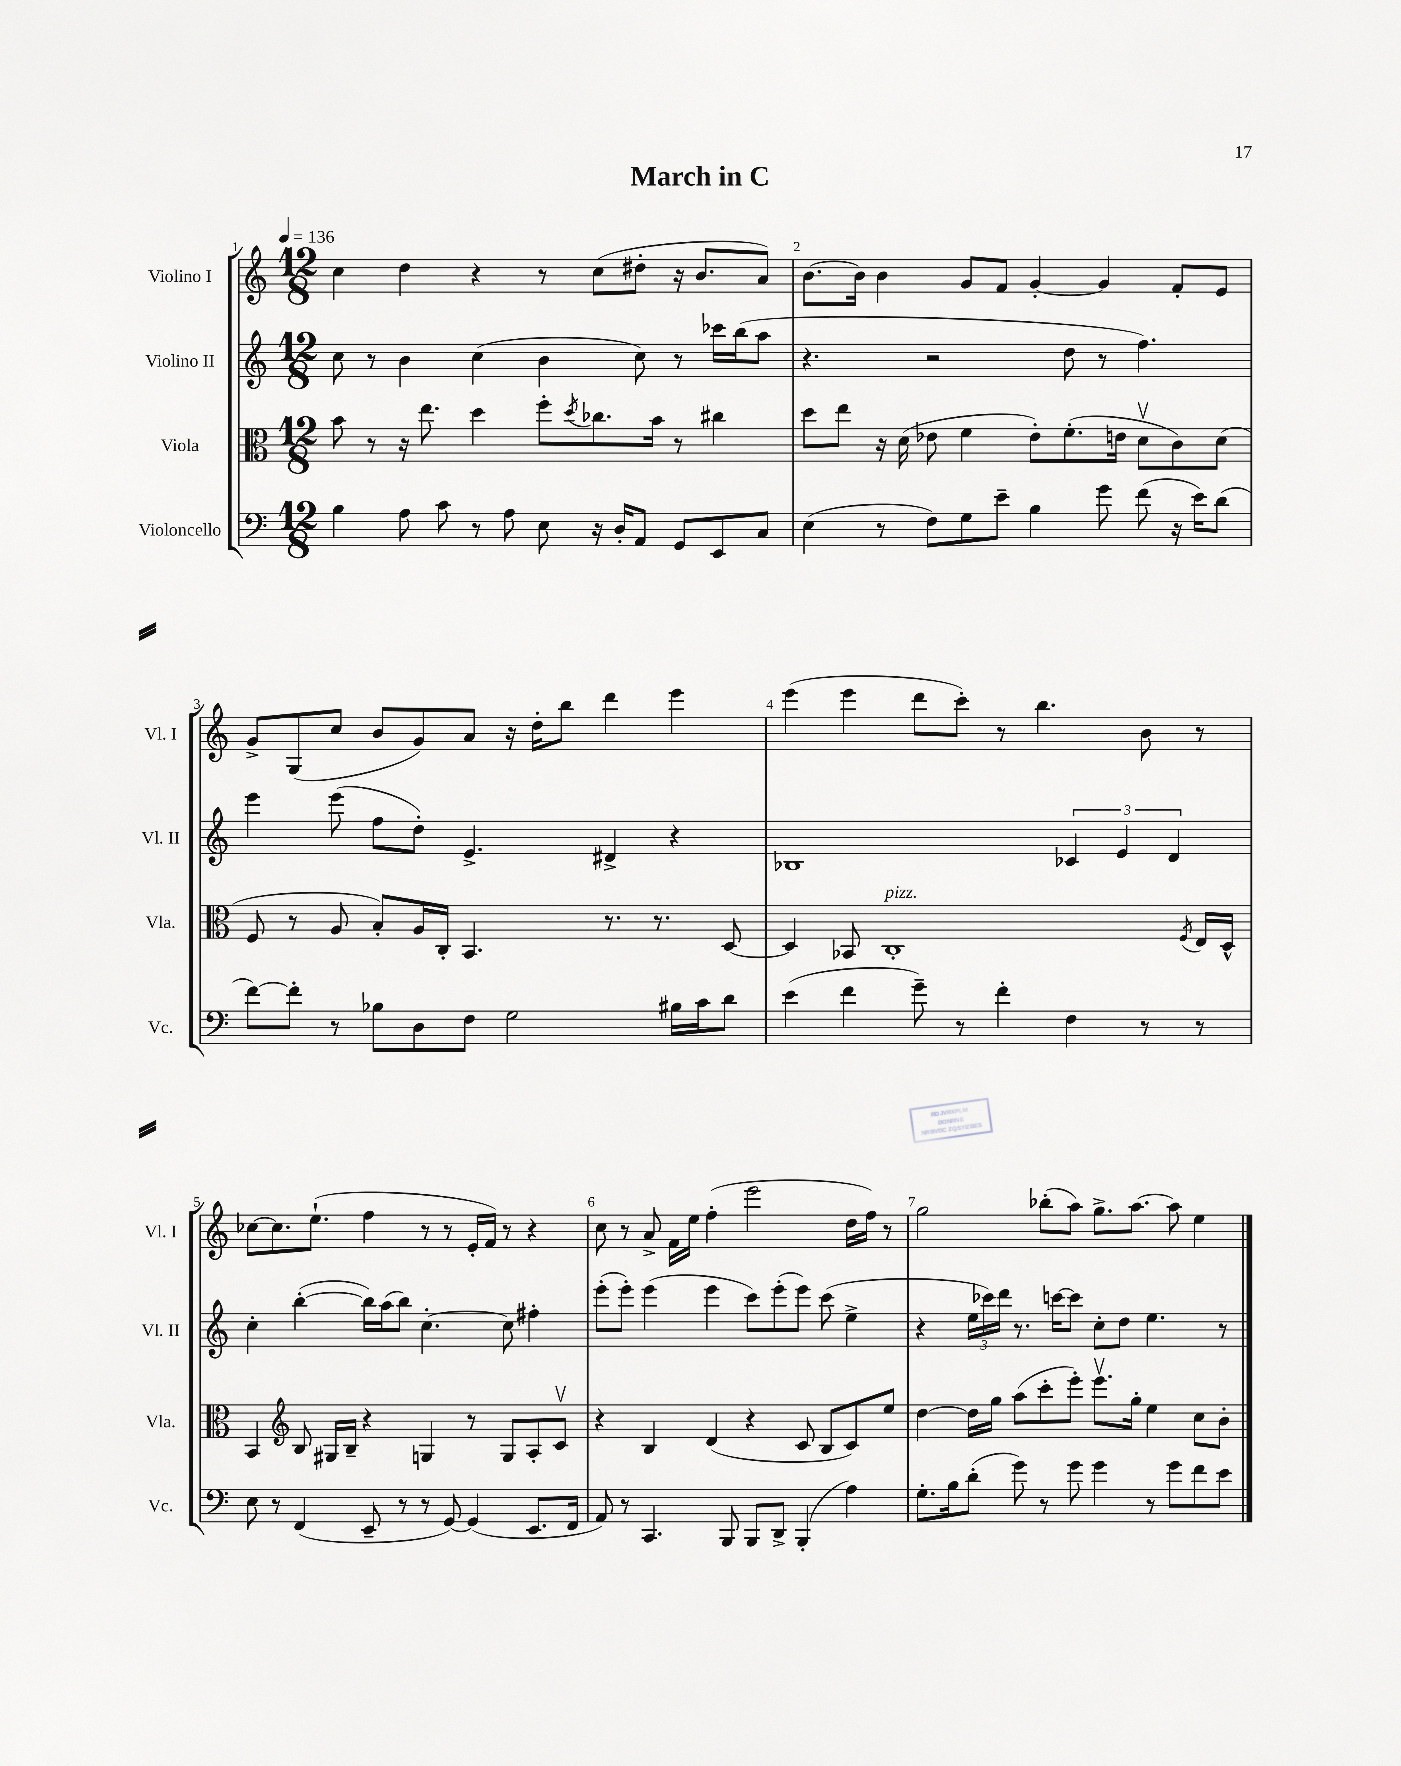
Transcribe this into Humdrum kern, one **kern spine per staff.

**kern	**kern	**kern	**kern
*part4	*part3	*part2	*part1
*staff4	*staff3	*staff2	*staff1
*I"Violoncello	*I"Viola	*I"Violino II	*I"Violino I
*I'Vc.	*I'Vla.	*I'Vl. II	*I'Vl. I
*clefF4	*clefC3	*clefG2	*clefG2
*k[]	*k[]	*k[]	*k[]
*M12/8	*M12/8	*M12/8	*M12/8
*MM136	*MM136	*MM136	*MM136
=1	=1	=1	=1
4B\	8b\	8cc\	4cc\
.	8r	8r	.
8A\	16r	4b\	4dd\
.	8.ee\	.	.
8c\	.	.	.
8r	4dd\	(4cc\	4r
8A\	.	.	.
8E\	8ff'\L	4b\	8r
.	8qdd/	.	.
16r	8.cc-X\	.	(8cc\L
16D'/KL	.	.	.
8AA/J	.	8cc\)	8dd#X'\J
.	16b\Jk	.	.
8GG/L	8r	8r	16r
.	.	.	8.b/L
8EE/	4cc#X\	16ccc-X\LL	.
.	.	(16bb\J	.
8C/J	.	8aa\J	8a/J)
=2	=2	=2	=2
(4E\	8dd\L	4.r	[8.b\L
.	8ee\J	.	.
.	.	.	16b\Jk]
8r	16r	.	4b\
.	(16d\	.	.
8F\L)	8e-X\	2r	.
8G\	4f\	.	8g/L
8e~\J	.	.	8f/J
4B\	8e-'\L)	.	[4g'/
.	(8.f'\	8dd\	.
8g\	.	8r	4g/]
.	16en\Jk	.	.
(8f\	8dv\L	4.ff\)	.
16r	8c\)	.	8f'/L
16e\KL)	.	.	.
(8d\J	(8d\J	.	8e/J
!!LO:LB:g=z
=3	=3	=3	=3
[8f\L)	8F/	4eee\	8g^/L
8f'\J]	8r	.	(8G/
8r	8A/	(8eee\	8cc/J
8B-X\L	8B'/L)	8ff\L	8b/L
8D\	16A/L	8dd'\J)	8g/)
.	16C'/JJ	.	.
8F\J	4.BB/	4.e^/	8a/J
2G\	.	.	16r
.	.	.	16dd'\KL
.	.	.	8bb\J
.	8.r	4d#X^/	4ddd\
.	8.r	.	.
16B#X\LL	.	4r	4eee\
16c\J	.	.	.
8d\J	[8D/	.	.
=4	=4	=4	=4
(4e\	4D/]	1B-X	(4eee\
4f\	8BB-X/	.	4eee\
!	!LO:TX:a:i:t=pizz.	!	!
.	1C'	.	.
8g~\)	.	.	8ddd\L
8r	.	.	8ccc'\J)
4f'\	.	.	8r
.	.	.	4.bb\
4F\	.	6c-X/	.
.	.	6e/	.
8r	.	.	8b\
.	.	6d/	.
.	8qF/	.	.
8r	16E/LL	.	8r
.	16D^^/JJ	.	.
!!LO:LB:g=z
=5	=5	=5	=5
8E\	4BB/	4cc'\	[8cc-X\L
8r	.	.	8.cc-\]
*	*clefG2	*	*
(4FF/	8B/	([4bb'\	.
.	.	.	(8.ee`\J
.	16G#X/LL	.	.
.	16B~/JJ	.	.
8EE~/	4r	16bb\LL])	4ff\
.	.	(16aa\J	.
8r	.	8bb\J)	.
8r	4Gn/	[4.cc'\	8r
[8GG/)	.	.	8r
(4GG/]	8r	.	16e'/LL
.	.	.	16f/JJ)
.	8G/L	8cc\]	8r
8.EE/L	8A'/	4ff#X'\	4r
.	8cv/J	.	.
16FF/Jk	.	.	.
=6	=6	=6	=6
8AA/)	4r	(8eee'\L	8cc\
8r	.	8eee'\J)	8r
4.CC/	4B/	(4eee\	8a^/
.	.	.	16f\LL
.	.	.	16ee\JJ
.	(4d/	4eee\	(4ff'\
8BBB/	.	.	.
8BBB/L	4r	8ccc\L)	2eee\
8DD^/J	.	(8eee'\	.
(4BBB'/	8c/	8eee\J)	.
.	8B/L	(8ccc\	.
4A\)	8c/)	4ee^\	16dd\LL
.	.	.	16ff\JJ)
.	8ee/J	.	8r
=7	=7	=7	=7
8.G'\L	[4dd\	4r	2gg\
16B\k	.	.	.
(8d'\J	16dd\LL]	24ee\LL	.
.	.	24ccc-X\)	.
.	16gg\JJ	.	.
.	.	24ddd\JJ	.
8g\)	(8aa\L	8.r	.
8r	8ccc'\	.	(8bb-X'\L
.	.	[16cccn\KL	.
8g\	8eee'\J)	8ccc\J]	8aa\J)
4g\	8.eeev\L	8cc'\L	8.gg^\L
.	.	8dd\J	.
.	16gg'\Jk	.	[8.aa\J
8r	4ee\	4.ee\	.
8g\L	.	.	8aa\]
8f\	8cc\L	.	4ee\
8e\J	8b'\J	8r	.
==	==	==	==
*-	*-	*-	*-
